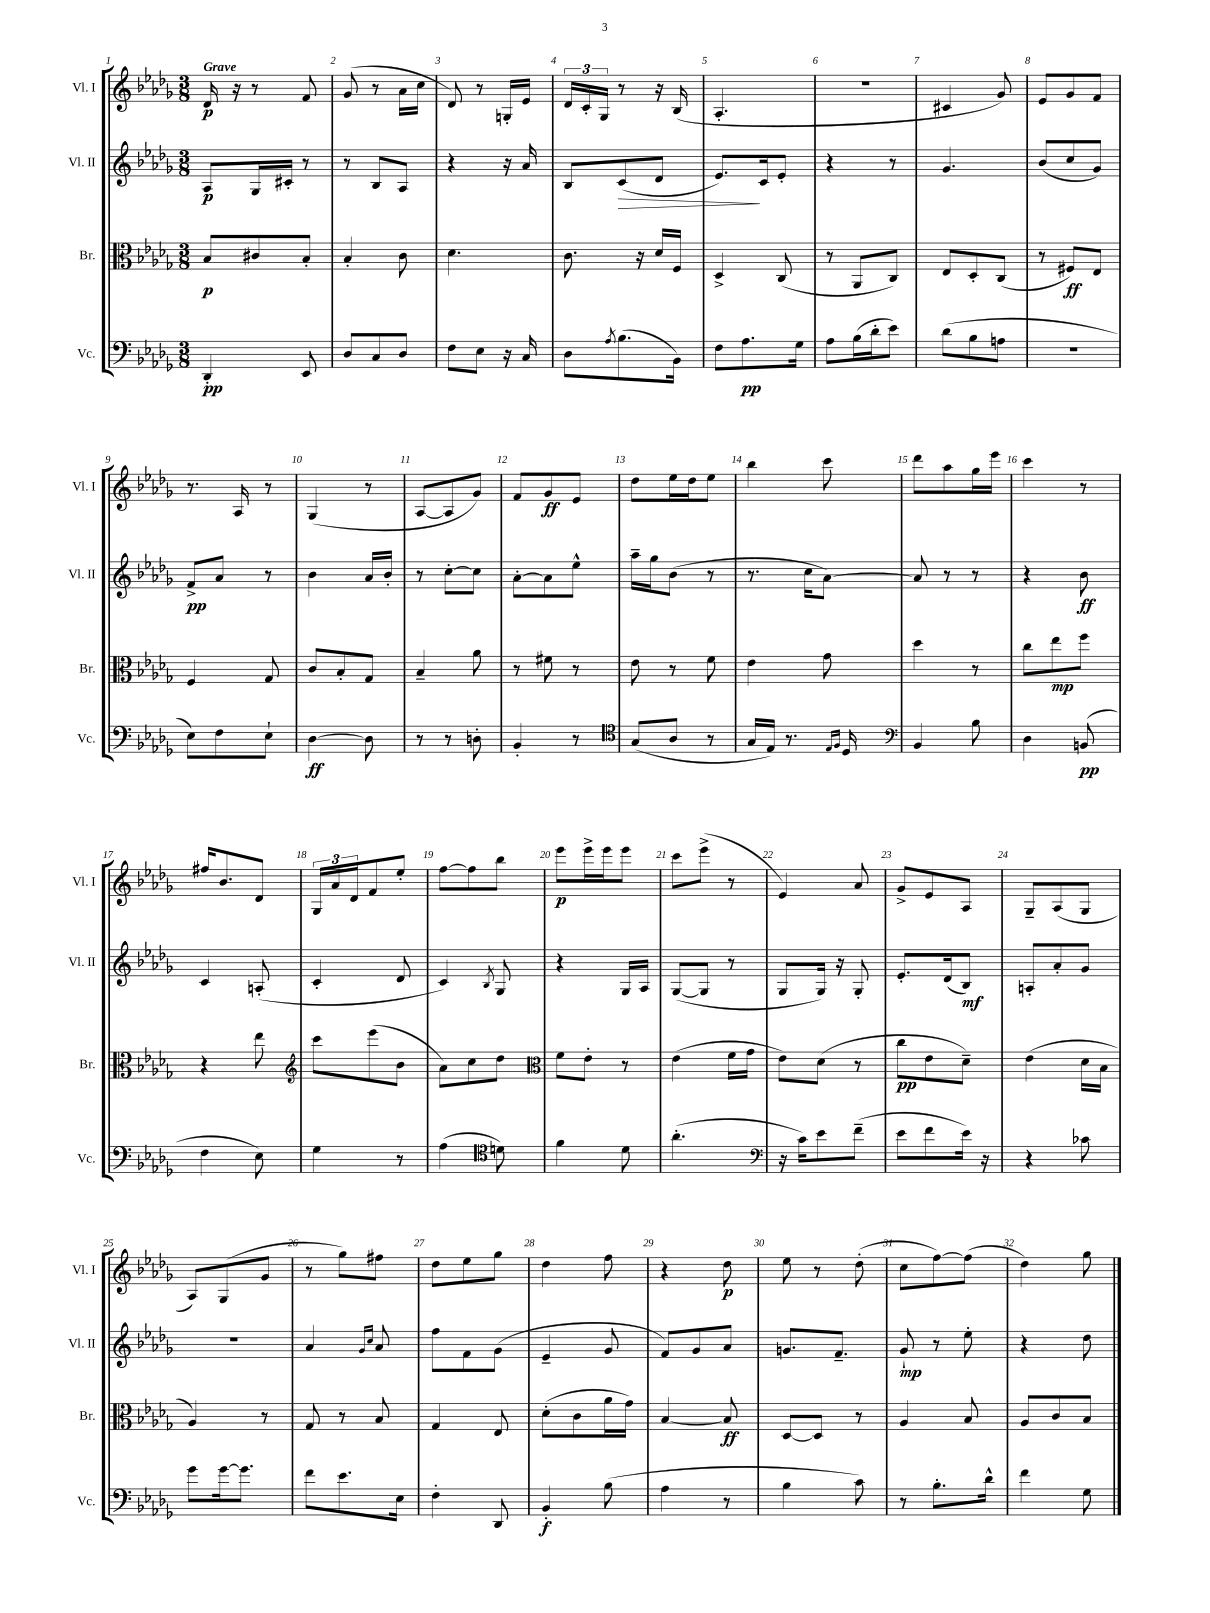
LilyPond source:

<<
\new StaffGroup <<
\new Staff = "s0" \with { instrumentName = "Vl. I" shortInstrumentName = "Vl. I" } {
    \clef treble \key des \major \numericTimeSignature \time 3/8 \tempo "Grave"
    des'16\p r16 r8 f'8 |
    ges'8( r8 aes'16 c''16 |
    des'8) r8 g16-. ees'16 |
    \tuplet 3/2 { des'16 c'16-. ges16 } r8 r16 bes16( |
    aes4.-. |
    R4. |
    cis'4 ges'8) |
    ees'8 ges'8 f'8 |
    r8. aes16 r8 |
    ges4( r8 |
    aes8~ aes8 ges'8) |
    f'8 ges'8\ff ees'8 |
    des''8 ees''16 des''16 ees''8 |
    bes''4 c'''8 |
    des'''8 aes''8 ges''16 ees'''16 |
    c'''4 r8 |
    fis''16 bes'8. des'8 |
    \tuplet 3/2 { ges16 aes'16 des'16 } f'8 ees''8-. |
    f''8~ f''8 bes''8 |
    ees'''8\p ees'''16-> ees'''16 ees'''8 |
    c'''8 ees'''8->( r8 |
    ees'4) aes'8 |
    ges'8-> ees'8 aes8 |
    ges8-- aes8( ges8 |
    aes8) ges8( ges'8 |
    r8 ges''8) fis''8 |
    des''8 ees''8 ges''8 |
    des''4 f''8 |
    r4 des''8\p |
    ees''8 r8 des''8-.( |
    c''8 f''8~) f''8( |
    des''4) ges''8 \bar "|." |
}
\new Staff = "s1" \with { instrumentName = "Vl. II" shortInstrumentName = "Vl. II" } {
    \clef treble \key des \major \numericTimeSignature \time 3/8
    aes8\p ges16 cis'16-. r8 |
    r8 bes8 aes8 |
    r4 r16 aes'16 |
    bes8 c'8\>( des'8 |
    ees'8.\!) c'16 ees'8-. |
    r4 r8 |
    ges'4. |
    bes'8( c''8 ges'8) |
    f'8->\pp aes'8 r8 |
    bes'4 aes'16 bes'16-. |
    r8 c''8~-. c''8 |
    aes'8~-. aes'8 ees''8-^ |
    aes''16-- ges''16 bes'8( r8 |
    r8. c''16 aes'8~) |
    aes'8 r8 r8 |
    r4 bes'8\ff |
    c'4 a8-.( |
    c'4-. des'8 |
    c'4) \acciaccatura { bes8 } ges8 |
    r4 ges16 aes16 |
    ges8~( ges8 r8 |
    ges8 ges16) r16 ges8-. |
    ees'8.-. des'16( bes8\mf) |
    a8-. aes'8-. ges'8 |
    R4. |
    aes'4 \grace { ges'16 c''16 } aes'8 |
    f''8 f'8 ges'8( |
    ees'4-- ges'8 |
    f'8) ges'8 aes'8 |
    g'8. f'8.-- |
    ges'8-!\mp r8 ees''8-. |
    r4 des''8 \bar "|." |
}
\new Staff = "s2" \with { instrumentName = "Br." shortInstrumentName = "Br." } {
    \clef alto \key des \major \numericTimeSignature \time 3/8
    bes8\p cis'8 bes8-. |
    bes4-. c'8 |
    des'4. |
    c'8. r16 des'16 f16 |
    des4-> c8( |
    r8 aes,8 c8) |
    ees8 des8-. c8( |
    r8 fis8\ff) ees8 |
    f4 ges8 |
    c'8 bes8-. ges8 |
    bes4-- aes'8 |
    r8 fis'8 r8 |
    ees'8 r8 f'8 |
    ees'4 ges'8 |
    des''4 r8 |
    c''8 ees''8\mp f''8 |
    r4 ees''8 |
    \clef treble c'''8 ees'''8( bes'8 |
    aes'8) c''8 des''8 |
    \clef alto f'8 ees'8-. r8 |
    ees'4( f'16 ges'16 |
    ees'8) des'8( r8 |
    c''8\pp ees'8 des'8--) |
    ees'4( des'16 bes16 |
    aes4) r8 |
    ges8 r8 bes8 |
    ges4 ees8 |
    des'8-.( c'8 aes'16 ges'16) |
    bes4~ bes8\ff |
    des8~ des8 r8 |
    aes4 bes8 |
    aes8 c'8 bes8 \bar "|." |
}
\new Staff = "s3" \with { instrumentName = "Vc." shortInstrumentName = "Vc." } {
    \clef bass \key des \major \numericTimeSignature \time 3/8
    des,4-.\pp ees,8 |
    des8 c8 des8 |
    f8 ees8 r16 c16 |
    des8 \acciaccatura { aes8 } bes8.( bes,16) |
    f8 aes8.\pp ges16 |
    aes8 bes16( des'16-. ees'8) |
    des'8( bes8 a8 |
    R4. |
    ees8) f8 ees8-! |
    des4~\ff des8 |
    r8 r8 d8-. |
    bes,4-. r8 |
    \clef tenor ges8( aes8 r8 |
    ges16 ees16) r8. \grace { ees16 f16 } des16 |
    \clef bass bes,4 bes8 |
    des4 b,8\pp( |
    f4 ees8) |
    ges4 r8 |
    aes4( \clef tenor d'8) |
    f'4 des'8 |
    aes'4.-.( |
    \clef bass r16 c'16) ees'8 f'8--( |
    ees'8 f'8 ees'16) r16 |
    r4 ces'8 |
    ges'8 ges'16~ ges'8. |
    f'8 ees'8. ees16 |
    f4-. des,8 |
    bes,4-.\f bes8( |
    aes4 r8 |
    bes4 c'8) |
    r8 bes8.-. des'16-^ |
    f'4 ges8 \bar "|." |
}
>>
>>
\layout { \context { \Score \override BarNumber.break-visibility = ##(#f #t #t) barNumberVisibility = #all-bar-numbers-visible } }
